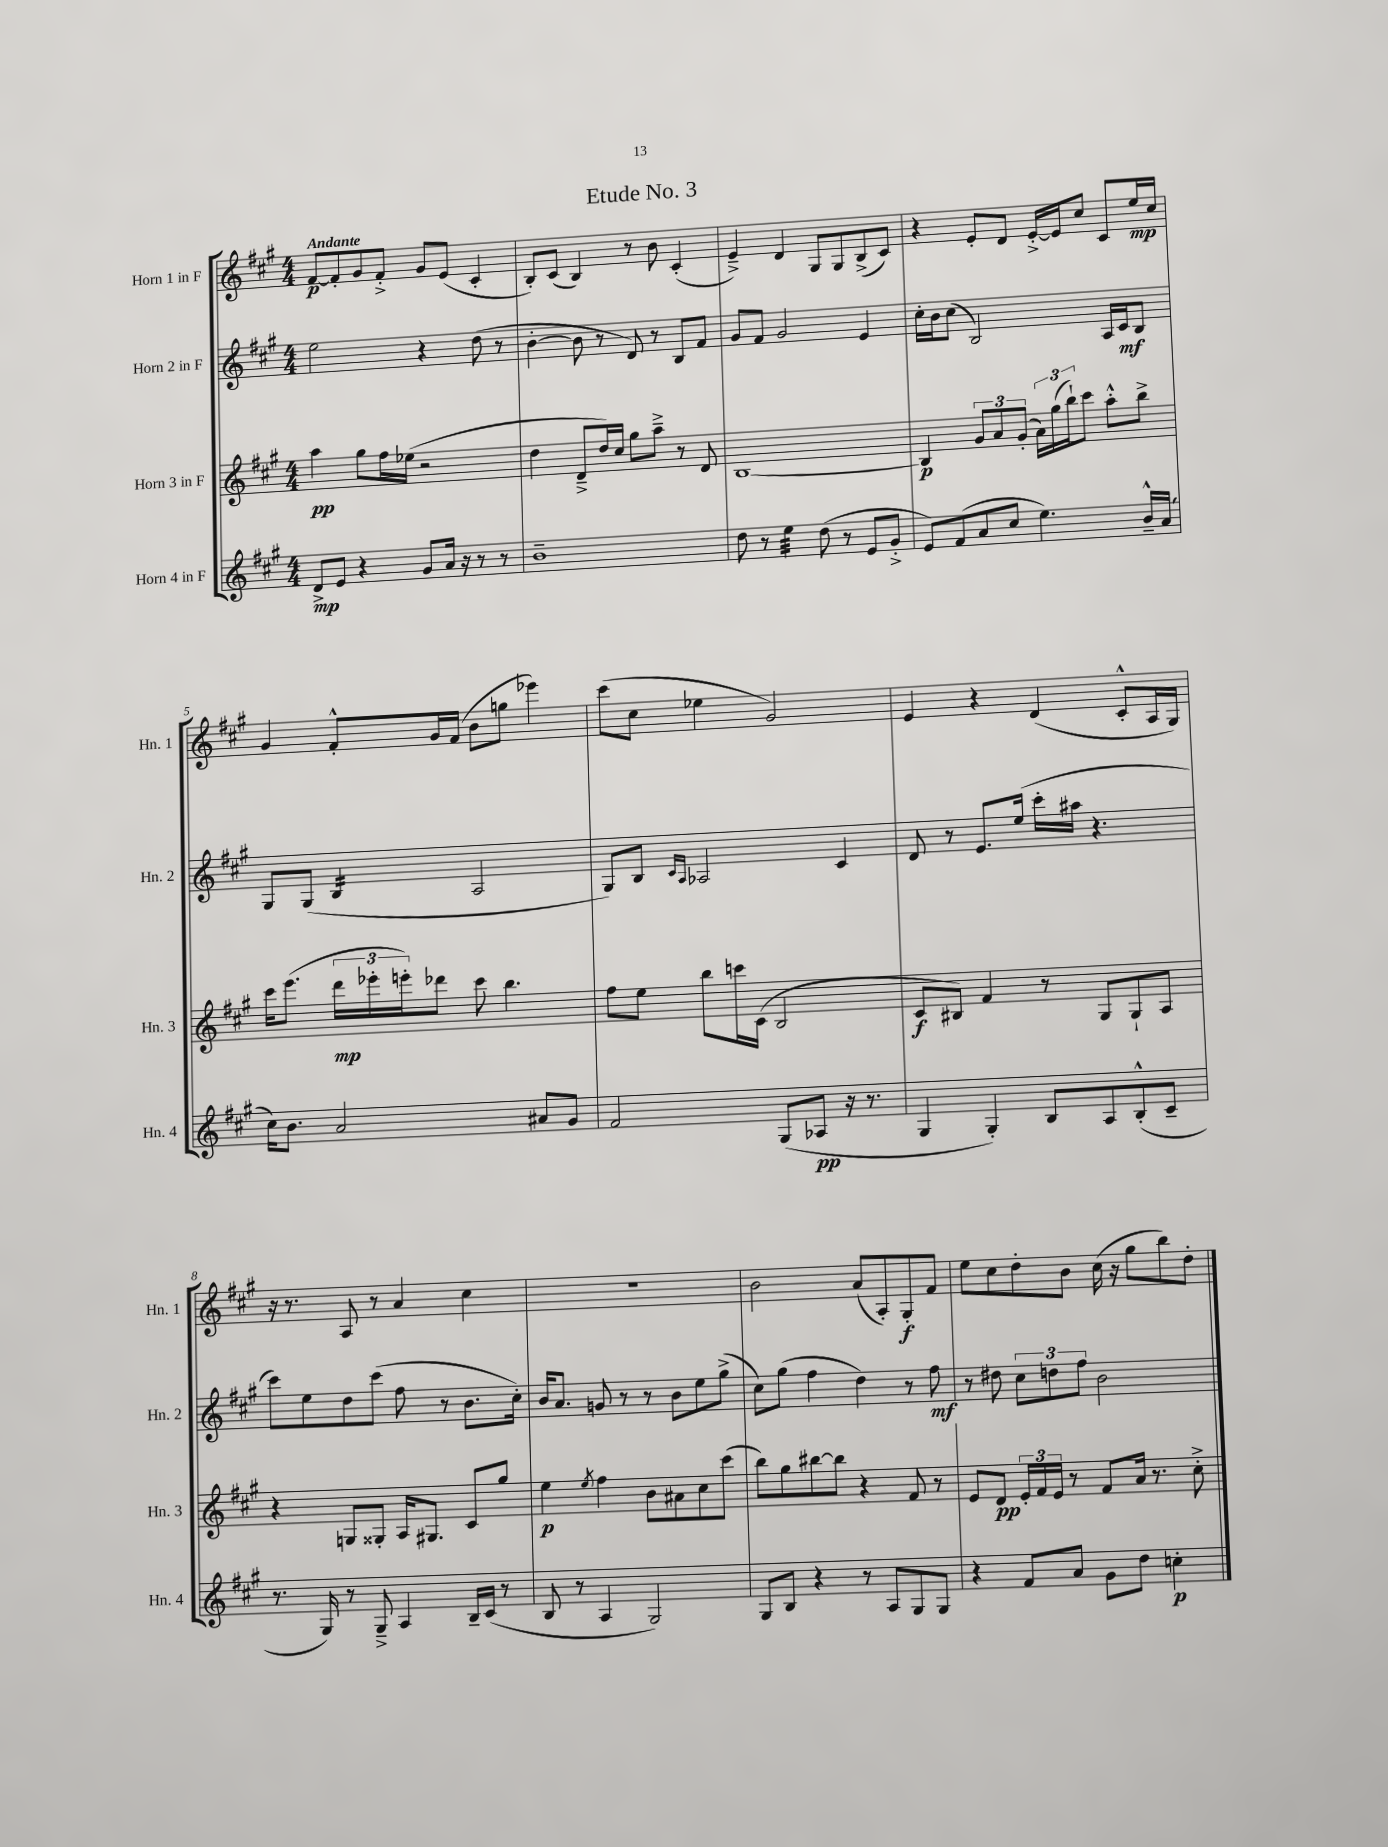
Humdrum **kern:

**kern	**dynam	**kern	**dynam	**kern	**dynam	**kern	**dynam
*part4	*part4	*part3	*part3	*part2	*part2	*part1	*part1
*staff4	*staff4	*staff3	*staff3	*staff2	*staff2	*staff1	*staff1
*I"Horn 4 in F	*	*I"Horn 3 in F	*	*I"Horn 2 in F	*	*I"Horn 1 in F	*
*I'Hn. 4	*	*I'Hn. 3	*	*I'Hn. 2	*	*I'Hn. 1	*
*clefG2	*	*clefG2	*	*clefG2	*	*clefG2	*
*k[f#c#g#]	*	*k[f#c#g#]	*	*k[f#c#g#]	*	*k[f#c#g#]	*
*M4/4	*	*M4/4	*	*M4/4	*	*M4/4	*
=1	=1	=1	=1	=1	=1	=1	=1
!	!	!	!	!	!	!LO:TX:a:B:t=Andante	!
8d^/L	mp	4aa\	pp	2ee\	.	[8f#/L	p
8e/J	.	.	.	.	.	8f#'/]	.
4r	.	8gg#\L	.	.	.	8g#/	.
.	.	16ff#\L	.	.	.	8f#'^/J	.
.	.	(16ee-X\JJ	.	.	.	.	.
8g#/L	.	2r	.	4r	.	8g#/L	.
16a/Jk	.	.	.	.	.	(8e/J	.
16r	.	.	.	.	.	.	.
8r	.	.	.	(8dd\	.	4c#'/	.
8r	.	.	.	8r	.	.	.
=2	=2	=2	=2	=2	=2	=2	=2
1b~	.	4dd\	.	[4b'\	.	8B'/L)	.
.	.	.	.	.	.	(8c#/J	.
.	.	8d~^/L	.	8b\]	.	4B/)	.
.	.	16dd/L)	.	8r	.	.	.
.	.	16cc#/JJ	.	.	.	.	.
.	.	8gg#\L	.	8d/)	.	8r	.
.	.	8aa~^\J	.	8r	.	8b\	.
.	.	8r	.	8B/L	.	(4c#'/	.
.	.	8d/	.	8f#/J	.	.	.
=3	=3	=3	=3	=3	=3	=3	=3
8dd\	.	[1B	.	8g#/L	.	4e~^/)	.
8r	.	.	.	8f#/J	.	.	.
*tremolo	*	*	*	*	*	*	*
32ee\LLL	.	.	.	2g#/	.	4d/	.
32ee\	.	.	.	.	.	.	.
32ee\	.	.	.	.	.	.	.
32ee\	.	.	.	.	.	.	.
32ee\	.	.	.	.	.	.	.
32ee\	.	.	.	.	.	.	.
32ee\	.	.	.	.	.	.	.
32ee\JJJ	.	.	.	.	.	.	.
*Xtremolo	*	*	*	*	*	*	*
(8dd\	.	.	.	.	.	8G#/L	.
8r	.	.	.	.	.	8G#/	.
8e/L	.	.	.	4e/	.	(8B^/	.
8g#'^/J	.	.	.	.	.	8c#/J)	.
=4	=4	=4	=4	=4	=4	=4	=4
8e/L)	.	4B/]	p	16cc#'\LL	.	4r	.
.	.	.	.	16b\J	.	.	.
(8f#/	.	.	.	(8cc#\J	.	.	.
8a/	.	12g#/L	.	2B/)	.	8e'/L	.
.	.	12a/	.	.	.	.	.
8cc#/J	.	.	.	.	.	8d/J	.
.	.	(12g#'/J	.	.	.	.	.
4.ee\)	.	24a\LL)	.	.	.	[16e'^/LL	.
.	.	(24gg#\	.	.	.	.	.
.	.	.	.	.	.	16e/J]	.
.	.	24bb`\J)	.	.	.	.	.
.	.	8ccc#\J	.	.	.	8cc#/J	.
.	.	8aa'^^\L	.	16A/LL	.	8c#/L	.
.	.	.	.	16c#/J	mf	.	.
16b~^^/LL	.	8bb^\J	.	8B/J	.	16ee/L	mp
(16a/JJ	.	.	.	.	.	16cc#/JJ	.
!!LO:LB:g=z
=5	=5	=5	=5	=5	=5	=5	=5
16cc#\KL)	.	16ccc#\KL	.	8G#/L	.	4g#/	.
8.b\J	.	(8.eee\J	.	.	.	.	.
.	.	.	.	(8G#/J	.	.	.
*	*	*	*	*tremolo	*	*	*
2a/	.	24ddd\LL	mp	16B/LL	.	8f#'^^/L	.
.	.	24eee-X'\	.	.	.	.	.
.	.	.	.	16B/	.	.	.
.	.	24eeen'\J)	.	.	.	.	.
.	.	8ddd-X\J	.	16B/	.	16g#/L	.
.	.	.	.	16B/JJ	.	(16f#/JJ	.
*	*	*	*	*Xtremolo	*	*	*
.	.	8ccc#\	.	2A/	.	8b\L	.
.	.	4.bb\	.	.	.	8ggn\J	.
8a#X/L	.	.	.	.	.	4eee-X\)	.
8g#/J	.	.	.	.	.	.	.
=6	=6	=6	=6	=6	=6	=6	=6
2f#/	.	8ff#\L	.	8G#/L)	.	(8ccc#\L	.
.	.	8ee\J	.	8B/J	.	8cc#\J	.
.	.	.	.	16qqc#/LL	.	.	.
.	.	.	.	16qqA/JJ	.	.	.
.	.	8bb\L	.	2A-X/	.	4ee-X\	.
.	.	16cccn\L	.	.	.	.	.
.	.	(16c#\JJ	.	.	.	.	.
(8G#/L	.	2B/	.	.	.	2g#/)	.
8A-X/J	pp	.	.	.	.	.	.
16r	.	.	.	4c#/	.	.	.
8.r	.	.	.	.	.	.	.
=7	=7	=7	=7	=7	=7	=7	=7
4G#/	.	8c#/L	f	8d/	.	4e/	.
.	.	8B#X/J)	.	8r	.	.	.
4G#'/)	.	4f#/	.	8.e/L	.	4r	.
.	.	.	.	(16ee/Jk	.	.	.
8B/L	.	8r	.	16ccc#'\LL	.	(4d/	.
.	.	.	.	16aa#X\JJ	.	.	.
8A/	.	8G#/L	.	4.r	.	.	.
(8B'^^/	.	8G#`/	.	.	.	8c#'^^/L	.
8c#~/J	.	8A/J	.	.	.	16A/L	.
.	.	.	.	.	.	16G#/JJ)	.
!!LO:LB:g=z
=8	=8	=8	=8	=8	=8	=8	=8
8.r	.	4r	.	8ccc#\L)	.	16r	.
.	.	.	.	.	.	8.r	.
.	.	.	.	8ee\	.	.	.
16G#/)	.	.	.	.	.	.	.
8r	.	8Gn/L	.	8dd\	.	8A/	.
8G#~^/	.	8G##X'/J	.	(8ccc#\J	.	8r	.
4A/	.	16A/KL	.	8ff#\	.	4a/	.
.	.	8.G#X/J	.	.	.	.	.
.	.	.	.	8r	.	.	.
16B~/LL	.	8c#/L	.	8.b\L	.	4cc#\	.
(16c#/JJ	.	.	.	.	.	.	.
8r	.	8gg#/J	.	.	.	.	.
.	.	.	.	16cc#'\Jk)	.	.	.
=9	=9	=9	=9	=9	=9	=9	=9
8B/	.	4ee\	p	16b/KL	.	1r	.
.	.	.	.	8.a/J	.	.	.
8r	.	.	.	.	.	.	.
.	.	8qee/	.	.	.	.	.
4A/	.	4ff#\	.	8gn/	.	.	.
.	.	.	.	8r	.	.	.
2G#/)	.	8b\L	.	8r	.	.	.
.	.	8a#X\	.	8b\L	.	.	.
.	.	8cc#\	.	8ee\	.	.	.
.	.	(8ccc#\J	.	(8gg#^\J	.	.	.
=10	=10	=10	=10	=10	=10	=10	=10
8G#/L	.	8bb\L)	.	8cc#\L)	.	2b\	.
8B/J	.	8gg#\	.	(8gg#\J	.	.	.
4r	.	[8bb#X\	.	4ff#\	.	.	.
.	.	8bb#\J]	.	.	.	.	.
8r	.	4r	.	4dd\)	.	(8a/L	.
8A/L	.	.	.	.	.	8A'/)	.
8G#/	.	8f#/	.	8r	.	8G#'/	f
8G#/J	.	8r	.	8ff#\	mf	8f#/J	.
=11	=11	=11	=11	=11	=11	=11	=11
4r	.	8e/L	.	8r	.	8ee\L	.
.	.	8d/J	pp	8dd#X\	.	8cc#\	.
8f#/L	.	24e'/LL	.	12cc#\L	.	8dd'\	.
.	.	24f#/	.	.	.	.	.
.	.	24e/JJ	.	12ddn\	.	.	.
8a/J	.	8r	.	.	.	8b\J	.
.	.	.	.	12ff#\J	.	.	.
8g#\L	.	8f#/L	.	2b\	.	(16cc#\	.
.	.	.	.	.	.	16r	.
8dd\J	.	16a/Jk	.	.	.	8gg#\L	.
.	.	8.r	.	.	.	.	.
4ccn'\	p	.	.	.	.	8bb\)	.
.	.	8cc#'^\	.	.	.	8dd'\J	.
==	==	==	==	==	==	==	==
*-	*-	*-	*-	*-	*-	*-	*-
